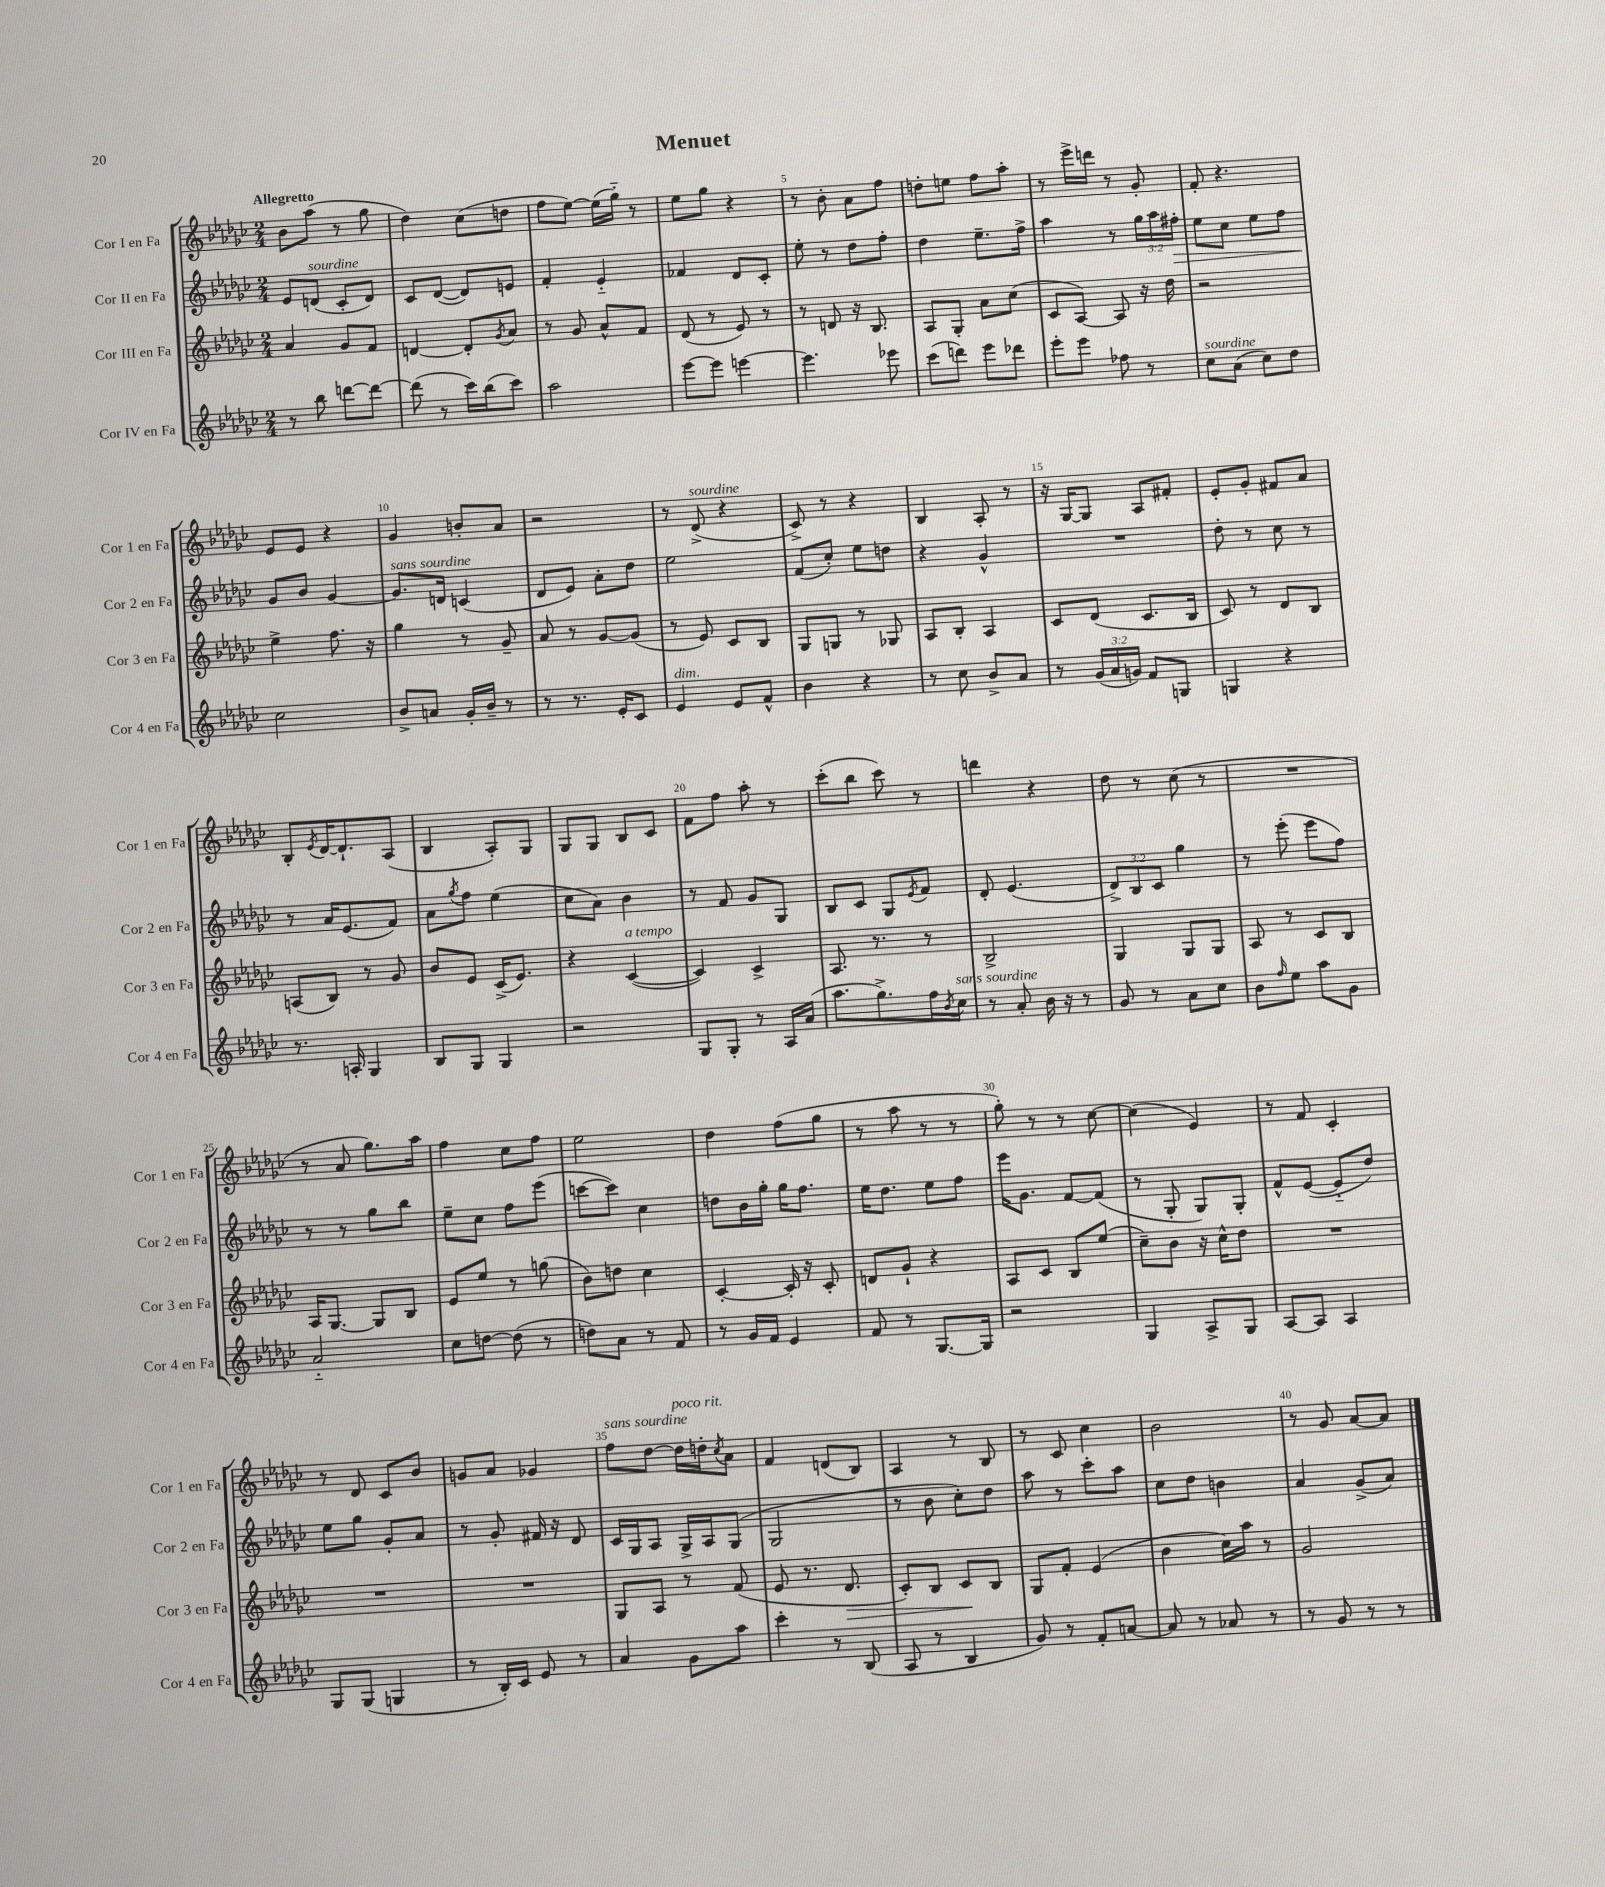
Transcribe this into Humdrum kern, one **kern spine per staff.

**kern	**kern	**kern	**kern
*staff4	*staff3	*staff2	*staff1
*clefG2	*clefG2	*clefG2	*clefG2
*k[b-e-a-d-g-c-]	*k[b-e-a-d-g-c-]	*k[b-e-a-d-g-c-]	*k[b-e-a-d-g-c-]
*M2/4	*M2/4	*M2/4	*M2/4
8r	4a-	8e-	8b-
8bb-	.	(8d	(8aa-
[8ddd	8g-	8c-'	8r
8ddd_	8f	8d)	8gg-
=	=	=	=
(8ddd]	[4d	8c-	4dd-)
8r	.	([8d-	.
16ccc-)	8d']	8d-])	(8cc-
(16bb-	.	.	.
.	8qg-	.	.
8ccc-)	8a-	8e	8dd
=	=	=	=
2aa-	8r	4f'	8ff
.	8g-	.	[8ee-)
.	8a-^^	4e-'~	(16ee-]
.	.	.	16gg-'~)
.	8f	.	8r
=	=	=	=
[8eee-	(8d-	4f-	8ee-
8eee-]	8r	.	8gg-
[4eee	8e-)	8d-	4r
.	8r	8c-'	.
=	=	=	=
4.eee]	8r	8ee-'	8r
.	8d	8r	8b-'
.	16r	8dd-	8a-
.	8.B-	.	.
8eee-	.	8ff'	8ff
=	=	=	=
(8ccc-	8A-	4dd-	8dd'
8ddd)	8G-'	.	8ee
8eee-	8a-	8.ee-~	8ff
8ddd-	(8cc-	.	8aa-'
.	.	16ff^	.
=	=	=	=
8eee-'	8c-	4aa-	8r
8eee-	[8A-)	.	16eee-^
.	.	.	16ddd
8ff-	8A-]	8r	8r
8r	16r	24gg-	8g-'
.	.	24aa-	.
.	16dd-	.	.
.	.	24ff#'	.
=	=	=	=
8cc-	2r	8ee-	8f'
(8a-	.	8cc-	4.r
8cc-)	.	8ee-	.
8dd-	.	8ff	.
=	=	=	=
2cc-	4ee-^	8g-	8e-
.	.	8b-	8e-
.	8.ff	[4g-	4r
.	16r	.	.
=	=	=	=
8b-^	4gg-	8.g-]	4g-
8a	.	.	.
.	.	16d	.
16g-'	8r	(4c	8b'
16b-~	.	.	.
8r	8g-~	.	8a-
=	=	=	=
8r	8a-	8d-	2r
8.r	8r	8e-)	.
.	[8g-	8a-'	.
16e-'	.	.	.
8c-	(8g-]	8dd-	.
=	=	=	=
4e-	8r	2ee-	8r
.	8e-)	.	(8d-^
8e-	8c-	.	4r
8f^^	8B-	.	.
=	=	=	=
4b-	8G-	(8f	8c-^)
.	8G	8cc-')	8r
4r	8r	8ee-	4r
.	8G-	8dd	.
=	=	=	=
8r	8A-	4r	4B-
8cc-	8B-'	.	.
8b-^	4A-	4g-^^	8A-'
8a-	.	.	8r
=	=	=	=
8r	8c-	2r	16r
.	.	.	[16G-
(24g-	(8d-	.	8G-]
24a-	.	.	.
24g)	.	.	.
8f	8.c-	.	8A-
8G	.	.	8f#'
.	16B-	.	.
=	=	=	=
4G	8c-)	8dd-'	8e-'
.	8r	8r	8g-'
4r	8d-	8cc-	8f#
.	8B-	8r	8a-
=	=	=	=
8.r	(8A	8r	8B-'
.	.	.	8qe-
.	8B-)	16a-	[16d-
16A'	.	(8.e-	8.d-`]
4G-	8r	.	.
.	8g-	8f)	(8A-
=	=	=	=
8B-	8b-	8a-	4B-
.	.	8qgg-	.
8G-	8e-	8ff	.
4G-	(16c-^	(4ee-	8A-')
.	8.e-)	.	.
.	.	.	8G-
=	=	=	=
2r	4r	8cc-	8G-
.	.	8a-)	8G-
.	([4c-	4b-	8B-
.	.	.	8c-
=	=	=	=
8G-	4c-])	8r	8f
8G-'	.	8f	8ff
8r	4c-^	8g-	8aa-'
16A-	.	8G-	8r
(16a-	.	.	.
=	=	=	=
8.aa-	8.A-	8B-	(8ccc-'
.	.	8c-	8bb-
8.gg-^)	8.r	.	.
.	.	8G-	8ccc-)
.	.	8qe-	.
16ff	8r	8f	8r
8qb-	.	.	.
16cc-	.	.	.
=	=	=	=
8r	2B-^	8d-'	4ddd
8a-'	.	(4.e-	.
16b-	.	.	4r
16r	.	.	.
8r	.	.	.
=	=	=	=
8g-	4G-	12d-^)	8dd-
.	.	12B-	.
8r	.	.	8r
.	.	12c-	.
8a-	8G-	4gg-	(8cc-
8cc-	8G-	.	8r
=	=	=	=
8b-	8A-	8r	2r
16qqff	.	.	.
8ee-	8r	(8eee-'	.
8aa-	8c-	8eee-	.
8g-	8B-	8ff)	.
=	=	=	=
2a-'~	16A-	8r	8r
.	[8.G-	.	.
.	.	8r	8a-
.	8G-]	8gg-	8.gg-)
.	8B-	8bb-	.
.	.	.	16aa-
=	=	=	=
8cc-	8e-	8ee-~	4ff
[8dd	8ee-	8cc-	.
(8dd]	8r	8ff	8cc-
8r	(8gg	(8eee-	8ff
=	=	=	=
8dd)	8b-)	[8ccc	2ee-
8a-	8dd	8ccc])	.
8r	4cc-	4cc-	.
8f	.	.	.
=	=	=	=
8r	[4c-'	8dd	4dd-
16g-	.	16b-	.
16f	.	16gg-'	.
4e-	16c-']	16gg-	(8ff
.	16r	8.ff	.
.	8c-'	.	8gg-
=	=	=	=
8f	8d	16ee-	8r
.	.	8.dd-	.
8r	8g-`	.	8aa-
[8.G-	4r	8ee-	8r
.	.	8ff	8r
16G-]	.	.	.
=	=	=	=
2r	8A-	16eee-	8gg-')
.	.	8.g-	.
.	8c-	.	8r
.	8B-	[8f	8r
.	(8ee-	(8f]	[8cc-
=	=	=	=
4G-	8cc-~)	8r	(4cc-]
.	8b-	8G-'	.
8A-^	16r	8G-)	4e-)
.	16cc-^^	.	.
8G-	8dd-	8G-'	.
=	=	=	=
[8A-	2r	8f^^	8r
8A-]	.	([8e-	8f
4A-	.	8e-'~]	4c-'
.	.	8dd-)	.
=	=	=	=
8G-	2r	8ee-	8r
(8G-	.	8gg-	8d-
4G	.	8g-'	8c-
.	.	8a-	8b-
=	=	=	=
8r	2r	8r	8g
16B-')	.	8g-'	8a-
16c-	.	.	.
8e-	.	16f#	4g-
.	.	16r	.
8r	.	8d-	.
=	=	=	=
4a-	8G-	16c-	8ff
.	.	16G-	.
.	8A-	8A-	[8dd-
8g-	8r	16G-^	16dd-]
.	.	16A-	16dd'
.	.	.	8qcc-
8aa-	(8f	(8G-	8a-
=	=	=	=
4ccc-'	8e-	2G-	4f
.	8.r	.	.
8r	.	.	(8d
.	8.d-	.	.
(8B-	.	.	8B-)
=	=	=	=
8A-	8c-')	8r	4A-
8r	8B-	8b-	.
4B-	8c-	8cc-')	8r
.	8B-	8dd-	8B-
=	=	=	=
8g-)	8G-	8aa-	8r
8r	8f'	8r	8c-
8f'	(4e-	8ccc-'	4cc-
[8a	.	8aa-	.
=	=	=	=
8a]	4b-	8cc-	2b-
8r	.	8dd-	.
8a-	16cc-)	4b	.
.	16aa-	.	.
8r	8r	.	.
=	=	=	=
8r	2g-	4a-	8r
8g-	.	.	8g-
8r	.	(8g-^	[8a-
8r	.	8a-)	8a-]
==	==	==	==
*-	*-	*-	*-
